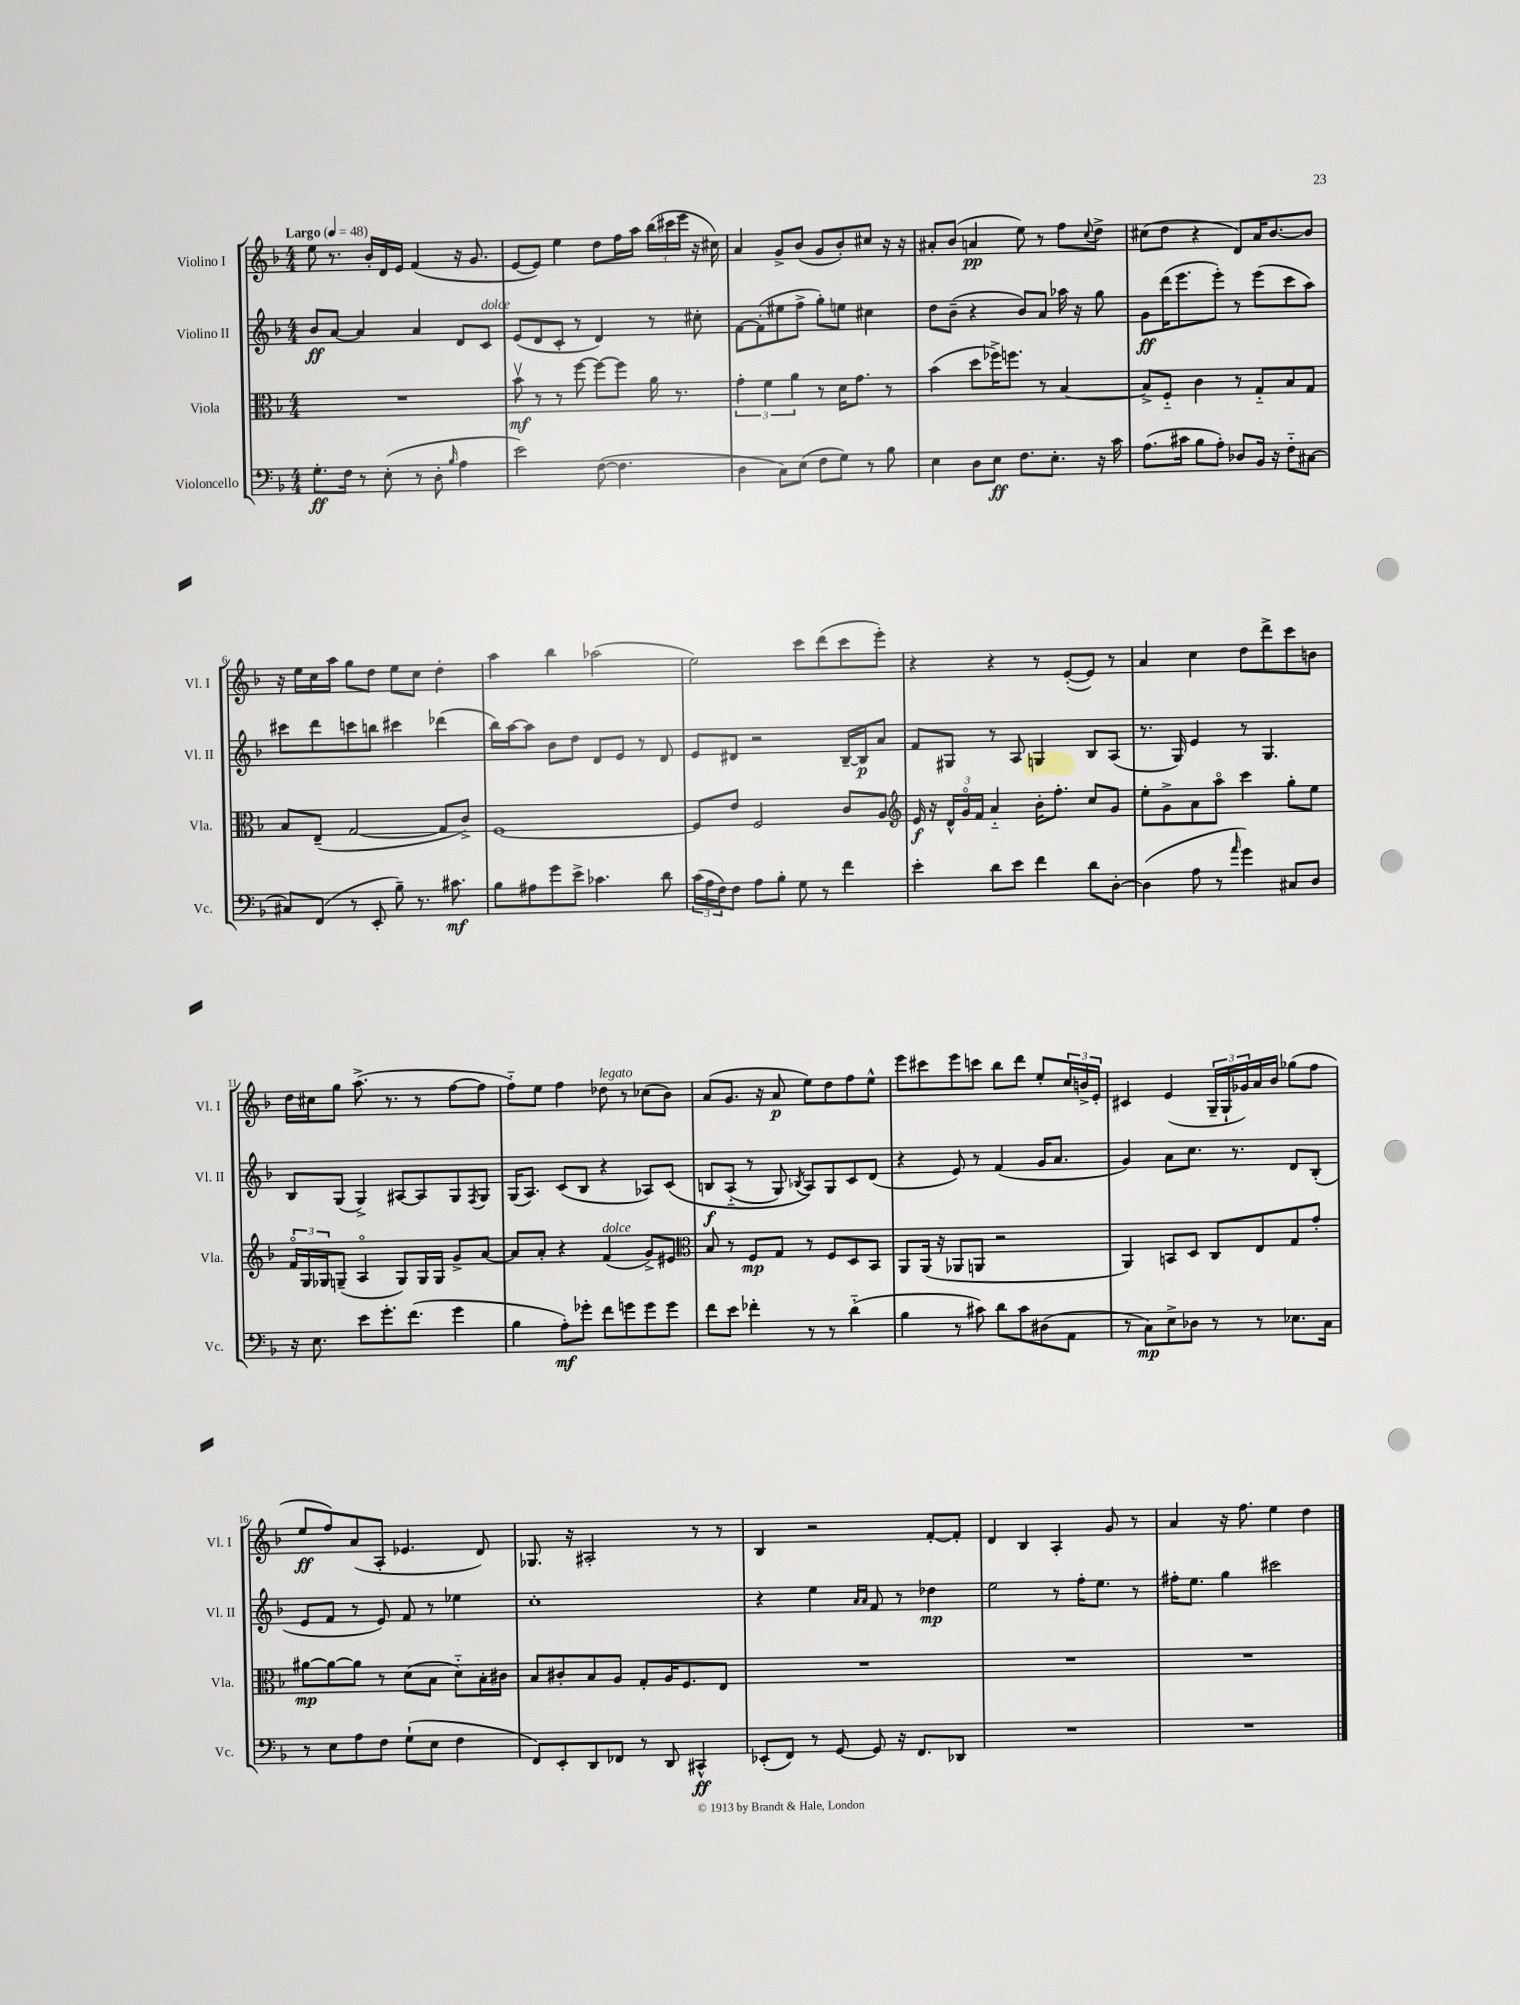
<<
\new StaffGroup <<
\new Staff = "s0" \with { instrumentName = "Violino I" shortInstrumentName = "Vl. I" } {
    \clef treble \key f \major \numericTimeSignature \time 4/4 \tempo "Largo" 4 = 48
    e''8 r8. bes'16-. d'16 e'16 f'4( r16 g'8. |
    e'8~ e'8) e''4 d''8 f''16 a''16 \tuplet 3/2 { bes''16( cis'''16 e'''16 } r16 cis''16) |
    a'4 g'8-> bes'8( g'8 bes'8-.) cis''8 r16 r16 |
    ais'8-. bes'8( a'4\pp e''8) r8 f''8 \appoggiatura { c''8 } d''8-> |
    cis''8( d''8 r4 d'8) a'16 bes'8.~ bes'8 |
    r16 e''16 c''16 a''16 g''8 d''8 e''8 c''8 d''4-. |
    a''4 bes''4 aes''2( |
    e''2) c'''8 d'''8( c'''8 e'''8-.) |
    r4 r4 r8 e'8~-.( e'8) r8 |
    a'4 c''4 d''8 d'''8-> c'''8 b'8 |
    d''16 cis''16 g''8 a''8.->( r8. r8 f''8~ f''8 |
    f''8-_) e''8 f''4 des''8^\markup { \italic "legato" } r8 ces''8( bes'8) |
    a'8( g'8. r16 a'8\p e''8) d''8 f''8 e''8-^ |
    e'''8 cis'''8 e'''8 c'''8 bes''8 d'''8 e''8-. \tuplet 3/2 { c''16 b'16-> e'16-. } |
    cis'4 e'4( \tuplet 3/2 { g16-- g16-! ges'16) } a'16 bes'16 ges''8( f''8 |
    e''8\ff f''8) a'8( a8-. ees'4. d'8) |
    ges8. r16 ais2-. r8 r8 |
    bes4 r2 f'8~-. f'8-. |
    d'4 bes4 a4-. g'8 r8 |
    a'4 r16 f''8. e''4 d''4 \bar "|." |
}
\new Staff = "s1" \with { instrumentName = "Violino II" shortInstrumentName = "Vl. II" } {
    \clef treble \key f \major \numericTimeSignature \time 4/4
    bes'8\ff a'8~ a'4 a'4 d'8 c'8^\markup { \italic "dolce" } |
    e'8( d'8 c'8-. r8 d'4) r8 cis''8-. |
    f'8~ f'8-.( eis''8 f''8-> g''8-.) e''8 cis''4 |
    d''8 bes'8--( r4 bes'8) a'8 aes''16 r16 g''8 |
    g'8\ff d'''16( e'''8. e'''8-.) r8 e'''8( c'''8 a''8) |
    cis'''8 d'''8 c'''8 b''8 cis'''4 des'''4( |
    bes''16) a''16~ a''8 bes'8 d''8 d'8 e'8 r8 d'8 |
    e'8 dis'8 r2 bes16~-- bes16\p a'8 |
    f'8 gis8 r8 a8 g4 bes8 a8( |
    r8. g16) e'4 r8 g4. |
    bes8 g8( g4->) ais8~ ais8 g8 \acciaccatura { f8 } g8 |
    g16( a8.) c'8( bes8 r4 aes8) c'8\( |
    b8\f a8-_( r8 g8) \acciaccatura { bes8 } a8\) g8 c'8 d'8( |
    r4 e'8) r8 f'4( g'16 a'8. |
    g'4) a'8 c''8. r8. d'8 bes8-.( |
    e'8 f'8 r8 e'8) f'8 r8 ees''4 |
    c''1-. |
    r4 e''4 \grace { a'16 a'16 } f'8 r8 des''4\mp |
    e''2 r8 f''16-. e''8. r8 |
    fis''16-. e''8. g''4 cis'''2 \bar "|." |
}
\new Staff = "s2" \with { instrumentName = "Viola" shortInstrumentName = "Vla." } {
    \clef alto \key f \major \numericTimeSignature \time 4/4
    R1 |
    bes'8\upbow\mf r8 r8 f''8~ f''8~ f''8 a'16 r8. |
    \tuplet 3/2 { g'4-. f'4 a'4 } r8 d'16 g'8. r8 |
    bes'4( d''8 fes''16->) f''8. r8 bes4~ |
    bes8-> f8-_ c'4 r8 g8-_ bes8 g8 |
    bes8 e8--( g2~ g8 c'8->) |
    f1~ |
    f8 e'8 f2 c'8 a8 |
    \clef treble e'16\f r16 \tuplet 3/2 { d'16-^ g'16\flageolet f'16 } a'4-_ bes'16-. f''8.-. c''8 g'8 |
    e''8-. g'8-> a'8 a''8\flageolet c'''4 g''8-. e''8 |
    \tuplet 3/2 { f'16\flageolet g16 ges16 } g8--( a4\flageolet g8) g16 g16 g'8-> a'8~ |
    a'8 a'8-. r4 f'4^\markup { \italic "dolce" }( g'8->) eis'8 |
    \clef alto bes8 r8 f8\mp g8 r8 f8 d8 bes,8 |
    a,8 a,16( r16 aes,8 a,8 r2 |
    a,4) b,8 d8 c8 e8 g8 g'8-. |
    ais'8~\mp ais'8~ ais'8 r8 d'8( bes8 d'8-_) bes16-. cis'16 |
    bes8 cis'8-. bes8 a8 g8-. a16 f8. e8 |
    R1 |
    R1 |
    R1 \bar "|." |
}
\new Staff = "s3" \with { instrumentName = "Violoncello" shortInstrumentName = "Vc." } {
    \clef bass \key f \major \numericTimeSignature \time 4/4
    g8.-.\ff f16 r8 e8-.( r8 d8-. \grace { bes16 } a4 |
    e'2) f8~( f4. |
    d4 c8) e8( f8 g8) r8 bes8 |
    e4 d8 e8\ff f8. e8.-. r16 c'16 |
    a8.( cis'16 bes8 a8-.) des8 bes,16 r16 f8-_ cis8~ |
    cis8 f,8( r8 e,8-. bes8--) r8. cis'8.\mf |
    bes8 ais8 g'8 e'8-> ces'4. d'8 |
    \tuplet 3/2 { c'16( a16 f16) } f8 a8 bes8-. g8 r8 f'4 |
    e'4-. d'8 e'8 f'4 d'8 d8~-. |
    d4( a8 r8 \grace { a'16 } g'4) cis8 d8 |
    r16 e8. e'8 g'8.-. f'8.( g'4 |
    bes4 a8-.\mf) ges'8-. f'8 g'8 g'8 g'8 |
    f'8 e'8 fes'4-. r8 r8 d'4-_( |
    bes4 r8 cis'8) d'8 cis'8 dis8( a,8 |
    r8 c8\mp) e8-> des8 r8 r8 ees8. c16 |
    r8 e8 a8 f8 g8-!( e8 f4 |
    f,8) e,8-. d,8 fes,8 r8 d,8 cis,4-^\ff |
    ees,8-.( f,8) r8 g,8~ g,8 r16 f,8. des,8 |
    R1 |
    R1 \bar "|." |
}
>>
>>
